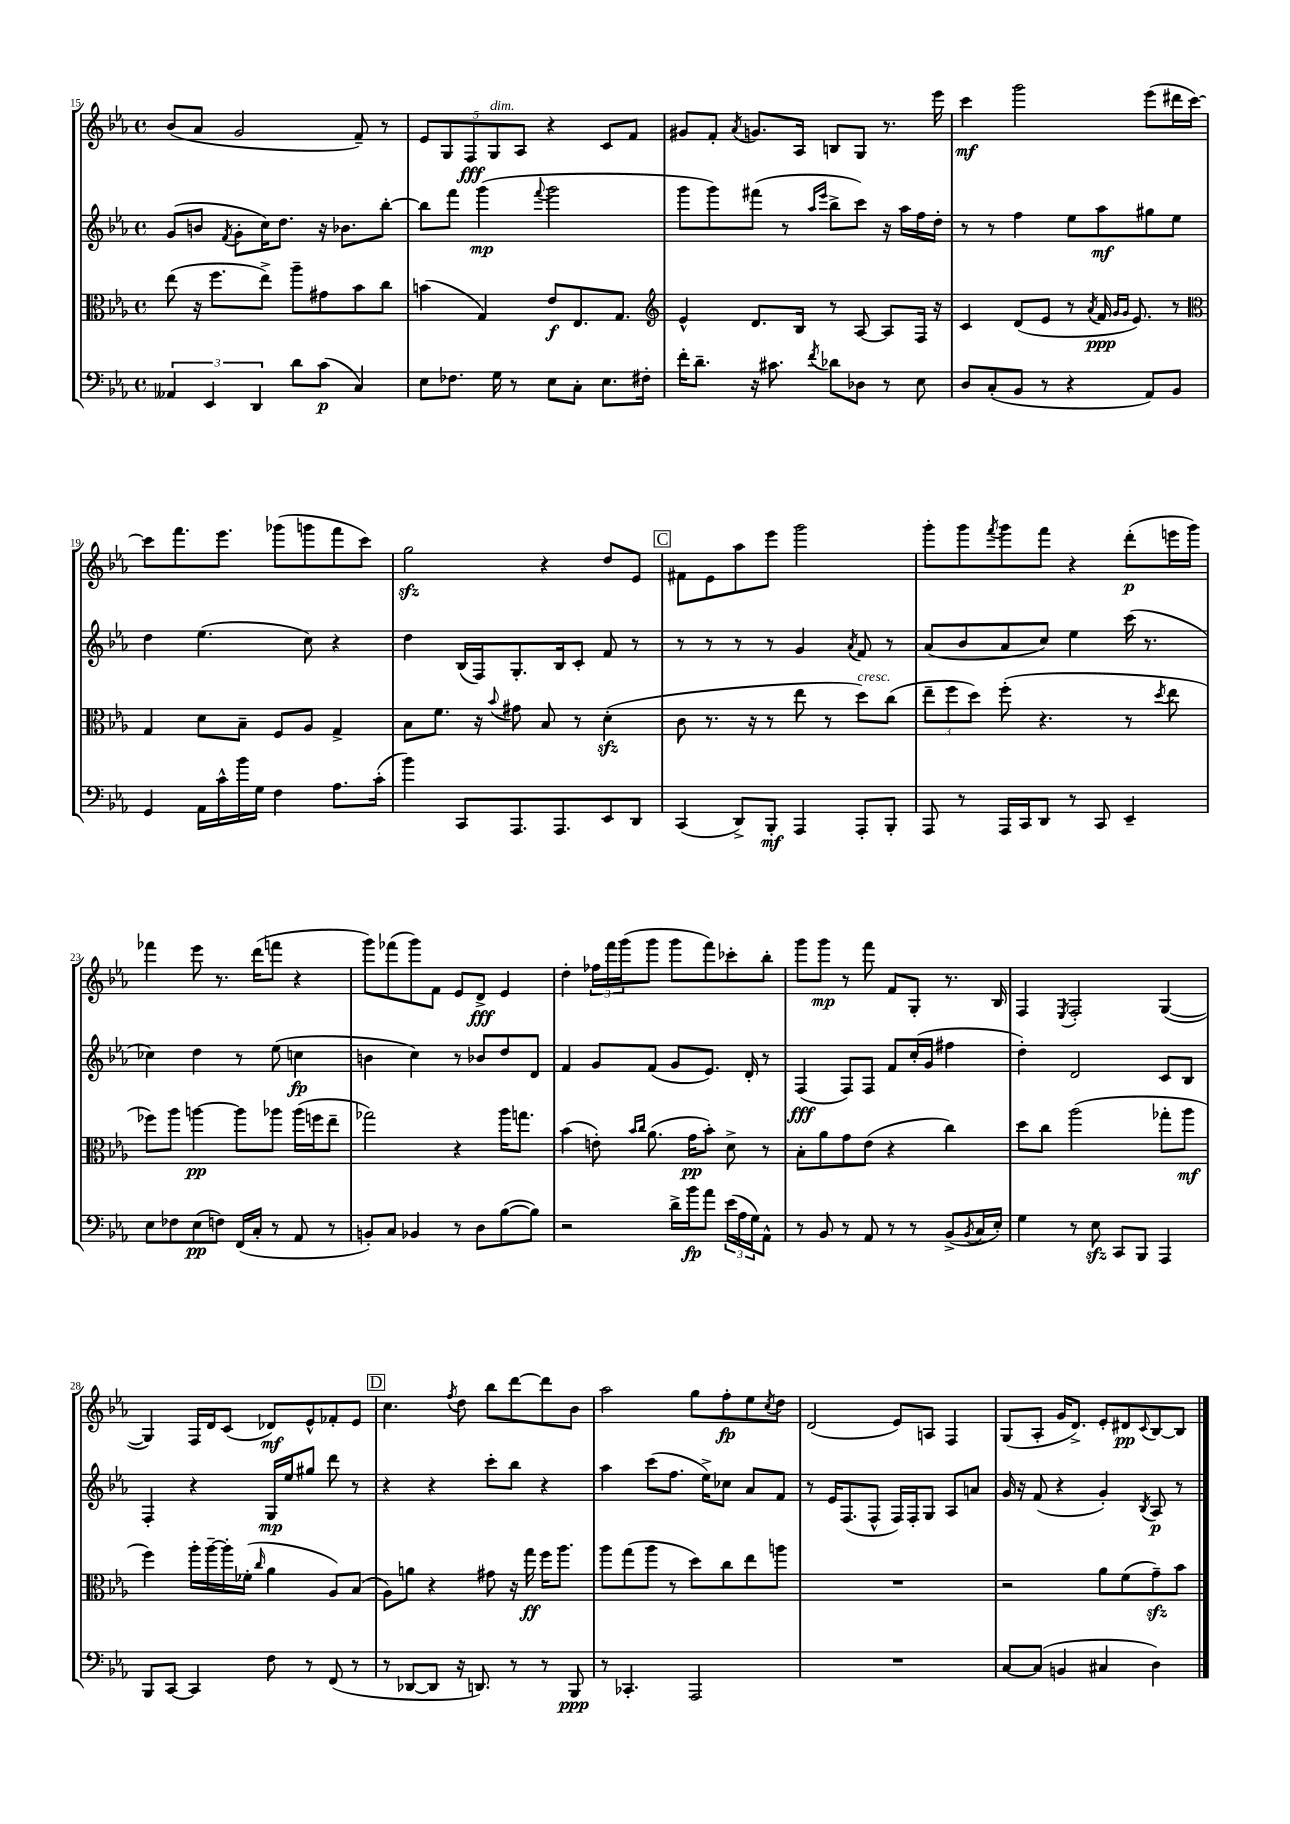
<<
\new StaffGroup <<
\new Staff = "s0" {
    \clef treble \key ees \major \defaultTimeSignature \time 4/4
    bes'8( aes'8 g'2 f'8--) r8 |
    \tuplet 5/4 { ees'8 g8 f8\fff g8^\markup { \italic "dim." } aes8 } r4 c'8 f'8 |
    gis'8 f'8-. \acciaccatura { aes'8 } g'8. aes16 b8 g8 r8. ees'''16 |
    c'''4\mf g'''2 ees'''8( dis'''16 c'''16~) |
    c'''8 f'''8. ees'''8. ges'''8( g'''8 f'''8 c'''8) |
    g''2\sfz r4 d''8 ees'8 |
    \mark \markup { \box "C" } fis'8 ees'8 aes''8 ees'''8 g'''2 |
    g'''8-. g'''8 \acciaccatura { f'''8 } g'''8 f'''8 r4 d'''8-.\p( e'''16 g'''16) |
    fes'''4 ees'''8 r8. d'''16( f'''8 r4 |
    g'''8) fes'''8( g'''8) f'8 ees'8 d'8->\fff ees'4 |
    d''4-. \tuplet 3/2 { fes''16 f'''16 g'''16( } g'''8 g'''8 f'''8) ces'''8-. bes''8-. |
    g'''8 g'''8\mp r8 f'''8 f'8 g8-. r8. bes16 |
    f4 \acciaccatura { ees8 } f2-. g4~( |
    g4) f16 d'16 c'8( des'8\mf) ees'8-^ fes'8-. ees'8 |
    \mark \markup { \box "D" } c''4. \acciaccatura { f''8 } d''8 bes''8 d'''8~ d'''8 bes'8 |
    aes''2 g''8 f''8-.\fp ees''8 \acciaccatura { c''8 } d''8 |
    d'2( ees'8) a8 f4 |
    g8( aes8-. g'16 d'8.->) ees'8-. dis'8\pp \appoggiatura { c'8 } bes8~ bes8 \bar "|." |
}
\new Staff = "s1" {
    \clef treble \key ees \major \defaultTimeSignature \time 4/4
    g'8( b'8 \acciaccatura { f'8 } g'8-. c''16) d''8. r16 bes'8. bes''8~-. |
    bes''8 f'''8 g'''4\mp( \appoggiatura { f'''8 } g'''2 |
    g'''8 g'''8) fis'''8( r8 \grace { aes''16 ees'''16 } bes''8-> c'''8) r16 aes''16 f''16 d''16-. |
    r8 r8 f''4 ees''8 aes''8\mf gis''8 ees''8 |
    d''4 ees''4.( c''8) r4 |
    d''4 bes16( f16) g8.-. bes16 c'8-. f'8 r8 |
    \mark \markup { \box "C" } r8 r8 r8 r8 g'4 \acciaccatura { aes'8 } f'8 r8 |
    aes'8( bes'8 aes'8 c''8) ees''4 c'''16( r8. |
    ces''4) d''4 r8 ees''8( c''4\fp |
    b'4 c''4) r8 bes'8 d''8 d'8 |
    f'4 g'8 f'8( g'8 ees'8.) d'16-. r8 |
    f4\fff( f8) f8 f'8 c''16-.( g'16 fis''4 |
    d''4-.) d'2 c'8 bes8 |
    f4-. r4 g16\mp ees''16 gis''8 d'''8 r8 |
    \mark \markup { \box "D" } r4 r4 c'''8-. bes''8 r4 |
    aes''4 c'''8( f''8. ees''16->) ces''8 aes'8 f'8 |
    r8 ees'16 f8.( f8-^ f16) f16-. g8 aes8 a'8 |
    g'16 r16 f'8( r4 g'4-.) \acciaccatura { bes8 } aes8\p r8 \bar "|." |
}
\new Staff = "s2" {
    \clef alto \key ees \major \defaultTimeSignature \time 4/4
    ees''8( r16 f''8. ees''8->) aes''8-- gis'8 bes'8 c''8 |
    b'4( g4) ees'8\f ees8. g8. |
    \clef treble ees'4-^ d'8. bes16 r8 aes8~ aes8 f16 r16 |
    c'4 d'8( ees'8 r8 \acciaccatura { aes'8 } f'16\ppp \grace { g'16 g'16 } ees'8.) r8 |
    \clef alto g4 d'8 bes8-- f8 aes8 g4-> |
    bes8 f'8. r16 \appoggiatura { bes'8 } gis'8 bes8 r8 d'4-.\sfz( |
    \mark \markup { \box "C" } c'8 r8. r16 r8 ees''8 r8 d''8^\markup { \italic "cresc." }) c''8( |
    \tuplet 3/2 { ees''8-- f''8 d''8) } f''8-.( r4. r8 \acciaccatura { d''8 } ees''8 |
    fes''8) aes''8 a''4~\pp a''8 aes''8 aes''16( f''16 ees''8-- |
    ges''2) r4 aes''16 g''8. |
    bes'4( e'8-.) \grace { bes'16 c''16 } aes'8.( g'16\pp bes'8-.) d'8-> r8 |
    bes8-. aes'8 g'8 ees'8( r4 c''4) |
    d''8 c''8 aes''2( ges''8-. aes''8\mf |
    f''4) aes''16-. aes''16~-- aes''16-. fes'16-.( \grace { c''16 } aes'4 aes8) bes8( |
    \mark \markup { \box "D" } aes8) a'8 r4 gis'8 r16 g''16\ff f''16 aes''8. |
    aes''8 g''8( aes''8 r8 d''8) c''8 ees''8 a''8 |
    R1 |
    r2 aes'8 f'8( g'8--\sfz) bes'8 \bar "|." |
}
\new Staff = "s3" {
    \clef bass \key ees \major \defaultTimeSignature \time 4/4
    \tuplet 3/2 { aeses,4 ees,4 d,4 } d'8 c'8\p( c4) |
    ees8 fes8. g16 r8 ees8 c8-. ees8. fis16-. |
    f'16-. d'8.-- r16 cis'8. \acciaccatura { f'8 } des'8 des8 r8 ees8 |
    d8 c8-.( bes,8 r8 r4 aes,8) bes,8 |
    g,4 aes,16 c'16-^ bes'16 g16 f4 aes8. c'16-.( |
    bes'4) c,8 aes,,8. aes,,8. ees,8 d,8 |
    \mark \markup { \box "C" } c,4( d,8->) bes,,8-.\mf aes,,4 aes,,8-. bes,,8-. |
    aes,,8 r8 aes,,16 c,16 d,8 r8 c,8 ees,4-- |
    ees8 fes8 ees8\pp( f8) f,16( c16-. r8 aes,8 r8 |
    b,8-.) c8 bes,4 r8 d8 bes8~( bes8) |
    r2 d'16-> bes'16\fp aes'8 \tuplet 3/2 { ees'16( aes16 g16) } aes,8-^ |
    r8 bes,8 r8 aes,8 r8 r8 bes,8->( \acciaccatura { bes,8 } c16 ees16-.) |
    g4 r8 ees8\sfz c,8 bes,,8 aes,,4 |
    bes,,8 c,8~ c,4 f8 r8 f,8( r8 |
    \mark \markup { \box "D" } r8 des,8~ des,8 r16 d,8.) r8 r8 bes,,8\ppp |
    r8 ces,4.-. aes,,2 |
    R1 |
    c8~ c8( b,4 cis4 d4) \bar "|." |
}
>>
>>
\layout { \context { \Score currentBarNumber = #15 } }
